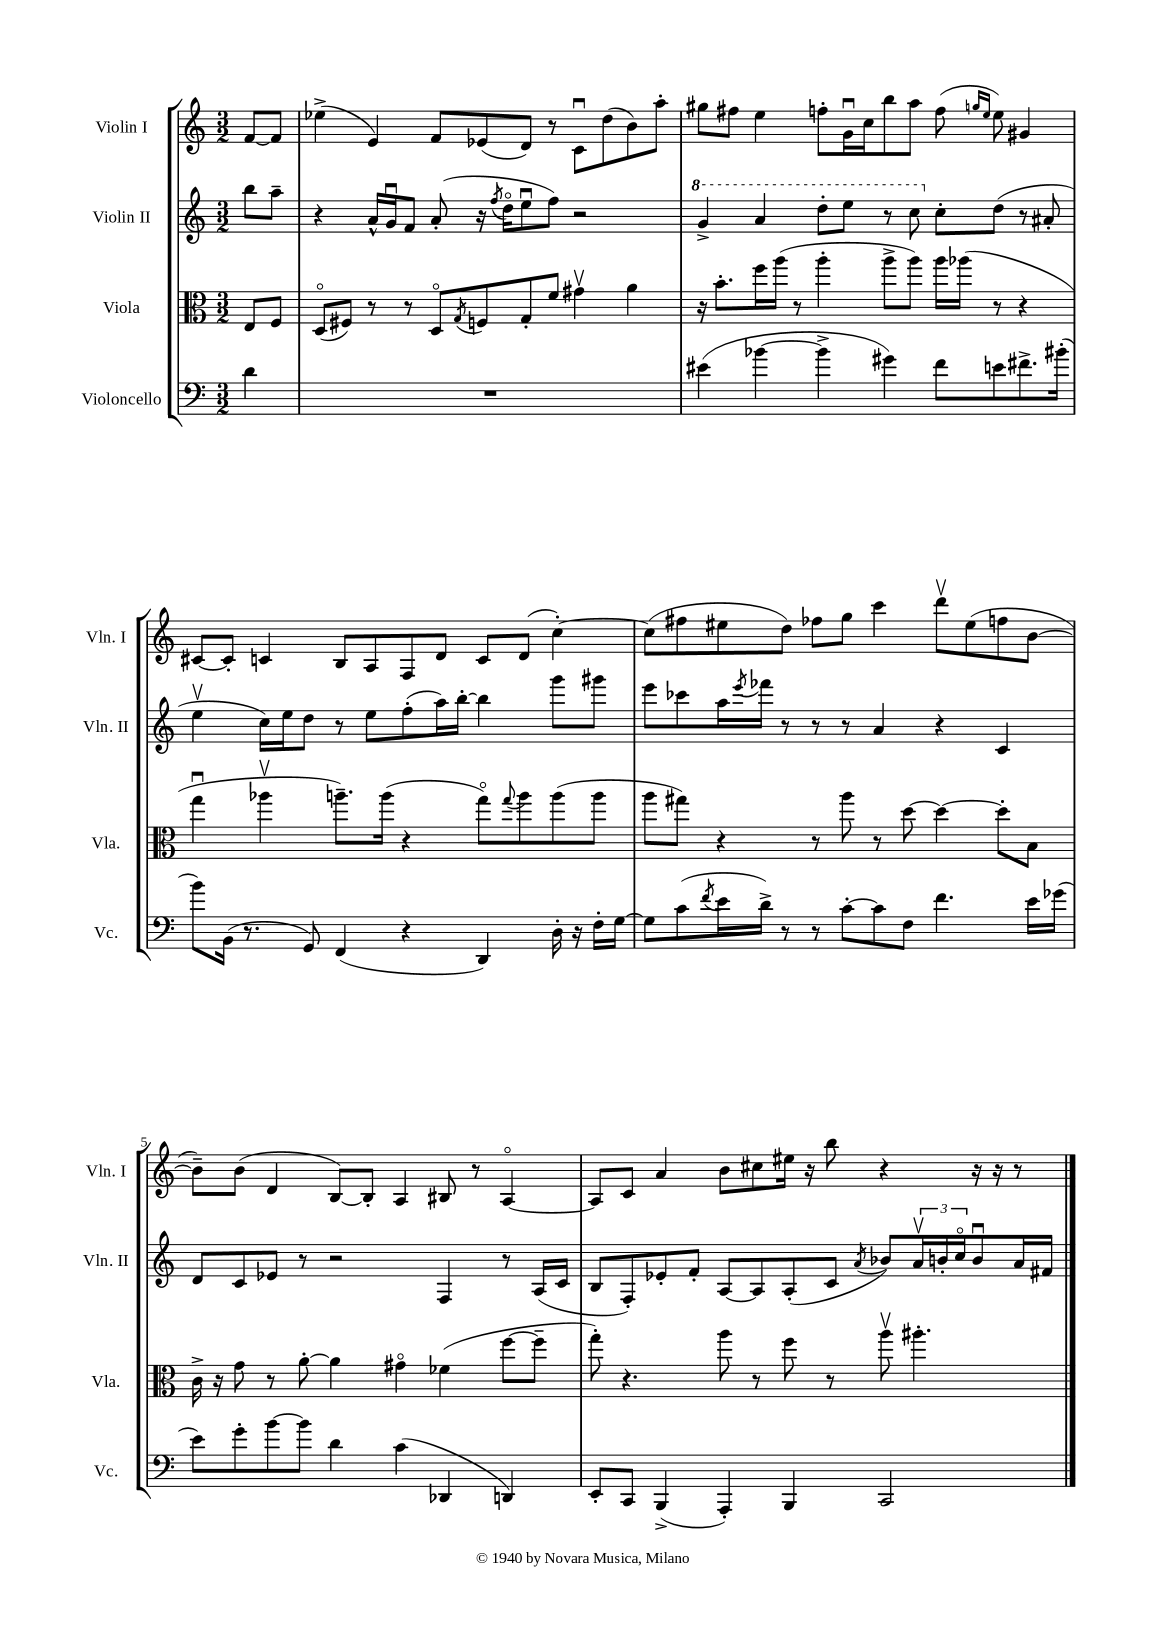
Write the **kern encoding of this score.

**kern	**kern	**kern	**kern
*staff4	*staff3	*staff2	*staff1
*clefF4	*clefC3	*clefG2	*clefG2
*k[]	*k[]	*k[]	*k[]
*M3/2	*M3/2	*M3/2	*M3/2
4d	8E	8bb	[8f
.	8F	8aa~	8f]
=	=	=	=
1.r	(8Do	4r	(4ee-^
.	8F#)	.	.
.	8r	16a^^	4e)
.	.	16gu	.
.	8r	8f	.
.	8Do	(8a'	8f
.	8qG	.	.
.	8F	16r	(8e-
.	.	8qff	.
.	.	16ddo	.
.	8G'	8eeu	8d)
.	8f	8ff)	8r
.	4g#v	2r	8cu
.	.	.	(8dd
.	4a	.	8b)
.	.	.	8aa'
=	=	=	=
(4e#	16r	4gg^	8gg#
.	8.b'	.	.
.	.	.	8ff#
[4b-	16ff	4aa	4ee
.	(16aa	.	.
.	8r	.	.
4b-^]	4aa'	8ddd'	8ff'
.	.	8eee	16gu
.	.	.	16cc
4g#)	8aa^	8r	8bb
.	8aa)	8ccc	8aa
8f	16aa	8cc'	(8ff
.	(16aa-	.	.
.	.	.	16qqgg
.	.	.	16qqee
8e	8r	(8dd	8ee)
8.f#^	4r	8r	4g#
.	.	8a#'	.
(16b#'	.	.	.
=	=	=	=
8b)	4ggu	4eev	[8c#
(16BB	.	.	8c#']
8.r	.	.	.
.	4aa-v	16cc)	4c
.	.	16ee	.
8GG)	.	8dd	.
(4FF	8.aa~)	8r	8B
.	.	8ee	8A
.	(16aa	.	.
4r	4r	(8ff'	8F
.	.	16aa)	8d
.	.	[16bb'	.
4DD)	8ggo)	4bb]	8c
.	8qqgg	.	.
.	8aa	.	(8d
16D'	(8aa	8ggg	[4cc')
16r	.	.	.
16F'	8aa	8ggg#	.
[16G	.	.	.
=	=	=	=
8G]	8aa	8eee	(8cc]
(8c	8gg#)	8ccc-	8ff#
8qf	.	.	.
16e	4r	16aa	8ee#
.	.	8qeee	.
16d^)	.	16fff-	.
8r	.	8r	8dd)
8r	8r	8r	8ff-
[8c'	8aa	8r	8gg
8c]	8r	4a	4ccc
8F	[8dd	.	.
4.f	4dd_	4r	8dddv
.	.	.	(8ee#
.	8dd']	4c	8ff
16e	8B	.	[8b
(16g-	.	.	.
=	=	=	=
8e)	16c^	8d	8b~])
.	16r	.	.
8g'	8g	8c	(8b
[8b	8r	8e-	4d
8b]	[8a'	8r	.
4d	4a]	2r	[8B)
.	.	.	8B']
(4c	4g#o	.	4A
4DD-	(4f-	4F	8B#
.	.	.	8r
4DD)	[8ff	8r	[4Ao
.	8ff~]	(16A	.
.	.	16c	.
=	=	=	=
8EE'	8gg')	8B	8A]
8CC	4.r	8F')	8c
(4BBB^	.	8e-'	4a
.	.	8f'	.
4AAA')	8aa	[8A	8b
.	8r	8A]	8cc#
4BBB	8ff	(8A'	16ee#
.	.	.	16r
.	8r	8c	8bb
.	.	8qa	.
2CC	8aav	8b-)	4r
.	4.aa#'	24av	.
.	.	24b'	.
.	.	24cco	.
.	.	8bu	16r
.	.	.	16r
.	.	16a	8r
.	.	16f#	.
==	==	==	==
*-	*-	*-	*-
